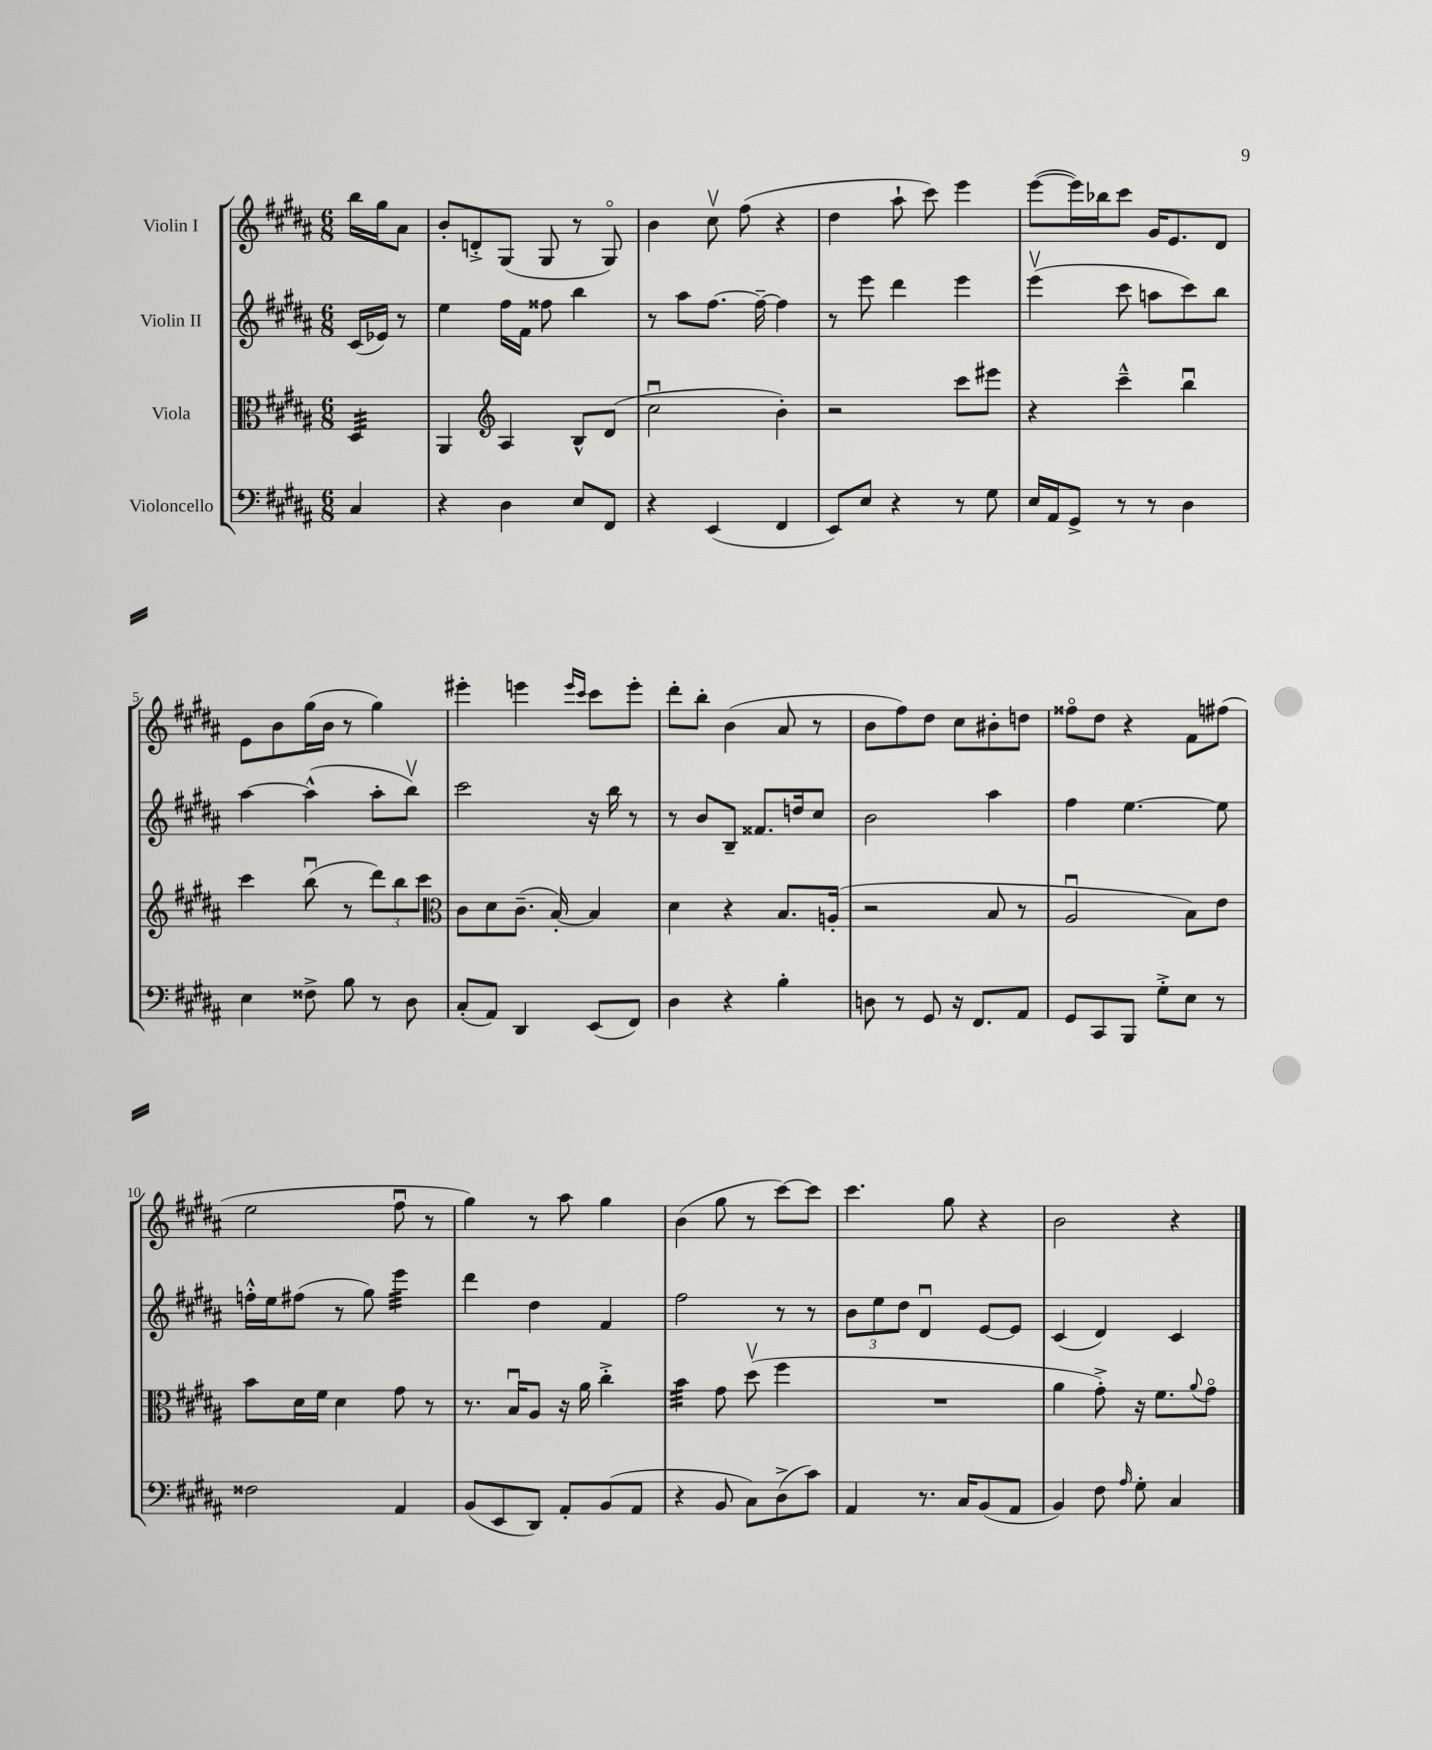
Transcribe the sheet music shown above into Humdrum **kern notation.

**kern	**kern	**kern	**kern
*staff4	*staff3	*staff2	*staff1
*clefF4	*clefC3	*clefG2	*clefG2
*k[f#c#g#d#a#]	*k[f#c#g#d#a#]	*k[f#c#g#d#a#]	*k[f#c#g#d#a#]
*M6/8	*M6/8	*M6/8	*M6/8
4C#/	4D#/	(16c#/LL	16bb\LL
.	.	16e-/JJ)	16gg#\J
.	.	8r	8a#\J
=	=	=	=
4r	4AA#/	4ee\	8b'/L
.	.	.	8d'^/
*	*clefG2	*	*
4D#\	4A#/	16ff#\LL	(8G#/J
.	.	16f#\JJ	.
.	.	8ff##\	8G#/
8E/L	8B^^/L	4bb\	8r
8FF#/J	(8d#/J	.	8G#o/)
=	=	=	=
4r	2cc#u\	8r	4b\
.	.	8aa#\L	.
(4EE/	.	[8.ff#\J	8cc#v\
.	.	.	(8ff#\
.	.	16ff#~\_	.
4FF#/	4b'\)	4ff#\]	4r
=	=	=	=
8EE/L)	2r	8r	4dd#\
8E/J	.	8eee\	.
4r	.	4ddd#\	8aa#`\
.	.	.	8ccc#\)
8r	8ccc#\L	4eee\	4eee\
8G#\	8eee#\J	.	.
=	=	=	=
16E/LL	4r	(4eeev\	([8eee\L
16AA#/J	.	.	.
8GG#^/J	.	.	16eee\]L)
.	.	.	16bb-\J
8r	4ccc#~^^\	8ccc#\	8ccc#\J
8r	.	8aa\L	16g#/LK
.	.	.	8.e/
4D#\	4bbu\	8ccc#\)	.
.	.	8bb\J	8d#/J
=	=	=	=
4E\	4ccc#\	[4aa#\	8e\L
.	.	.	8b\
8F##^\	(8bbu\	(4aa#^^\]	(16gg#\L
.	.	.	16b\JJ
8B\	8r	.	8r
8r	12ddd#\L)	8aa#'\L	4gg#\)
.	12bb\	.	.
8D#\	.	8bbv\J)	.
.	12ccc#\J	.	.
=	=	=	=
*	*clefC3	*	*
(8C#'/L	8c#\L	2ccc#\	4eee#'\
8AA#/J)	8d#\	.	.
4DD#/	(8.c#~\J	.	4eee\
.	[16B'/)	.	.
.	.	.	16qqeee/LL
.	.	.	16qqccc#/JJ
(8EE/L	4B/]	16r	8ccc#\L
.	.	16bb\	.
8FF#/J)	.	8r	8eee'\J
=	=	=	=
4D#\	4d#\	8r	8ddd#'\L
.	.	8b/L	8bb'\J
4r	4r	8B~/J	(4b\
.	.	8.f##/L	.
4B'\	8.B/L	.	8a#/
.	.	16dd/k	.
.	.	8cc#/J	8r
.	(16A'/Jk	.	.
=	=	=	=
8D\	2r	2b\	8b\L
8r	.	.	8ff#\)
8GG#/	.	.	8dd#\J
16r	.	.	8cc#\L
8.FF#/L	.	.	.
.	8B/	4aa#\	8b#'\
8AA#/J	8r	.	8dd\J
=	=	=	=
8GG#/L	2A#u/	4ff#\	8ff##o\L
8CC#/	.	.	8dd#\J
8BBB/J	.	[4.ee\	4r
8G#'^\L	.	.	.
8E\J	8B\L)	.	8f#\L
8r	8e\J	8ee\]	(8ff#\J
=	=	=	=
2F##\	8b\L	16ff'^^\LL	2ee\
.	.	16ee\J	.
.	16d#\L	(8ff#\J	.
.	16f#\JJ	.	.
.	4d#\	8r	.
.	.	8gg#\)	.
4AA#/	8g#\	4eee\	8ff#u\
.	8r	.	8r
=	=	=	=
(8BB/L	8.r	4ddd#\	4gg#\)
8EE/	.	.	.
.	16Bu/LK	.	.
8DD#/J)	8A#/J	4dd#\	8r
8AA#'/L	16r	.	8aa#\
.	16a#\	.	.
(8BB/	4cc#'^\	4f#/	4gg#\
8AA#/J	.	.	.
=	=	=	=
4r	4b\	2ff#\	(4b\
8BB/	8g#\	.	8gg#\
8C#\L)	(8dd#v\	.	8r
(8D#^\	4ff#\	8r	[8ccc#\L)
8c#\J)	.	8r	8ccc#\]J
=	=	=	=
4AA#/	2.r	12b\L	4.ccc#\
.	.	12ee\	.
.	.	12dd#\J	.
8.r	.	4d#u/	.
.	.	.	8gg#\
16C#/LK	.	.	.
(8BB/	.	[8e/L	4r
8AA#/J	.	8e/]J	.
=	=	=	=
4BB/)	4a#\	(4c#/	2b\
8F#\	8g#'^\)	4d#/)	.
16qqA#/	.	.	.
8G#'\	16r	.	.
.	8.f#\L	.	.
4C#/	.	4c#/	4r
.	8qqa#/	.	.
.	8g#o\J	.	.
==	==	==	==
*-	*-	*-	*-
